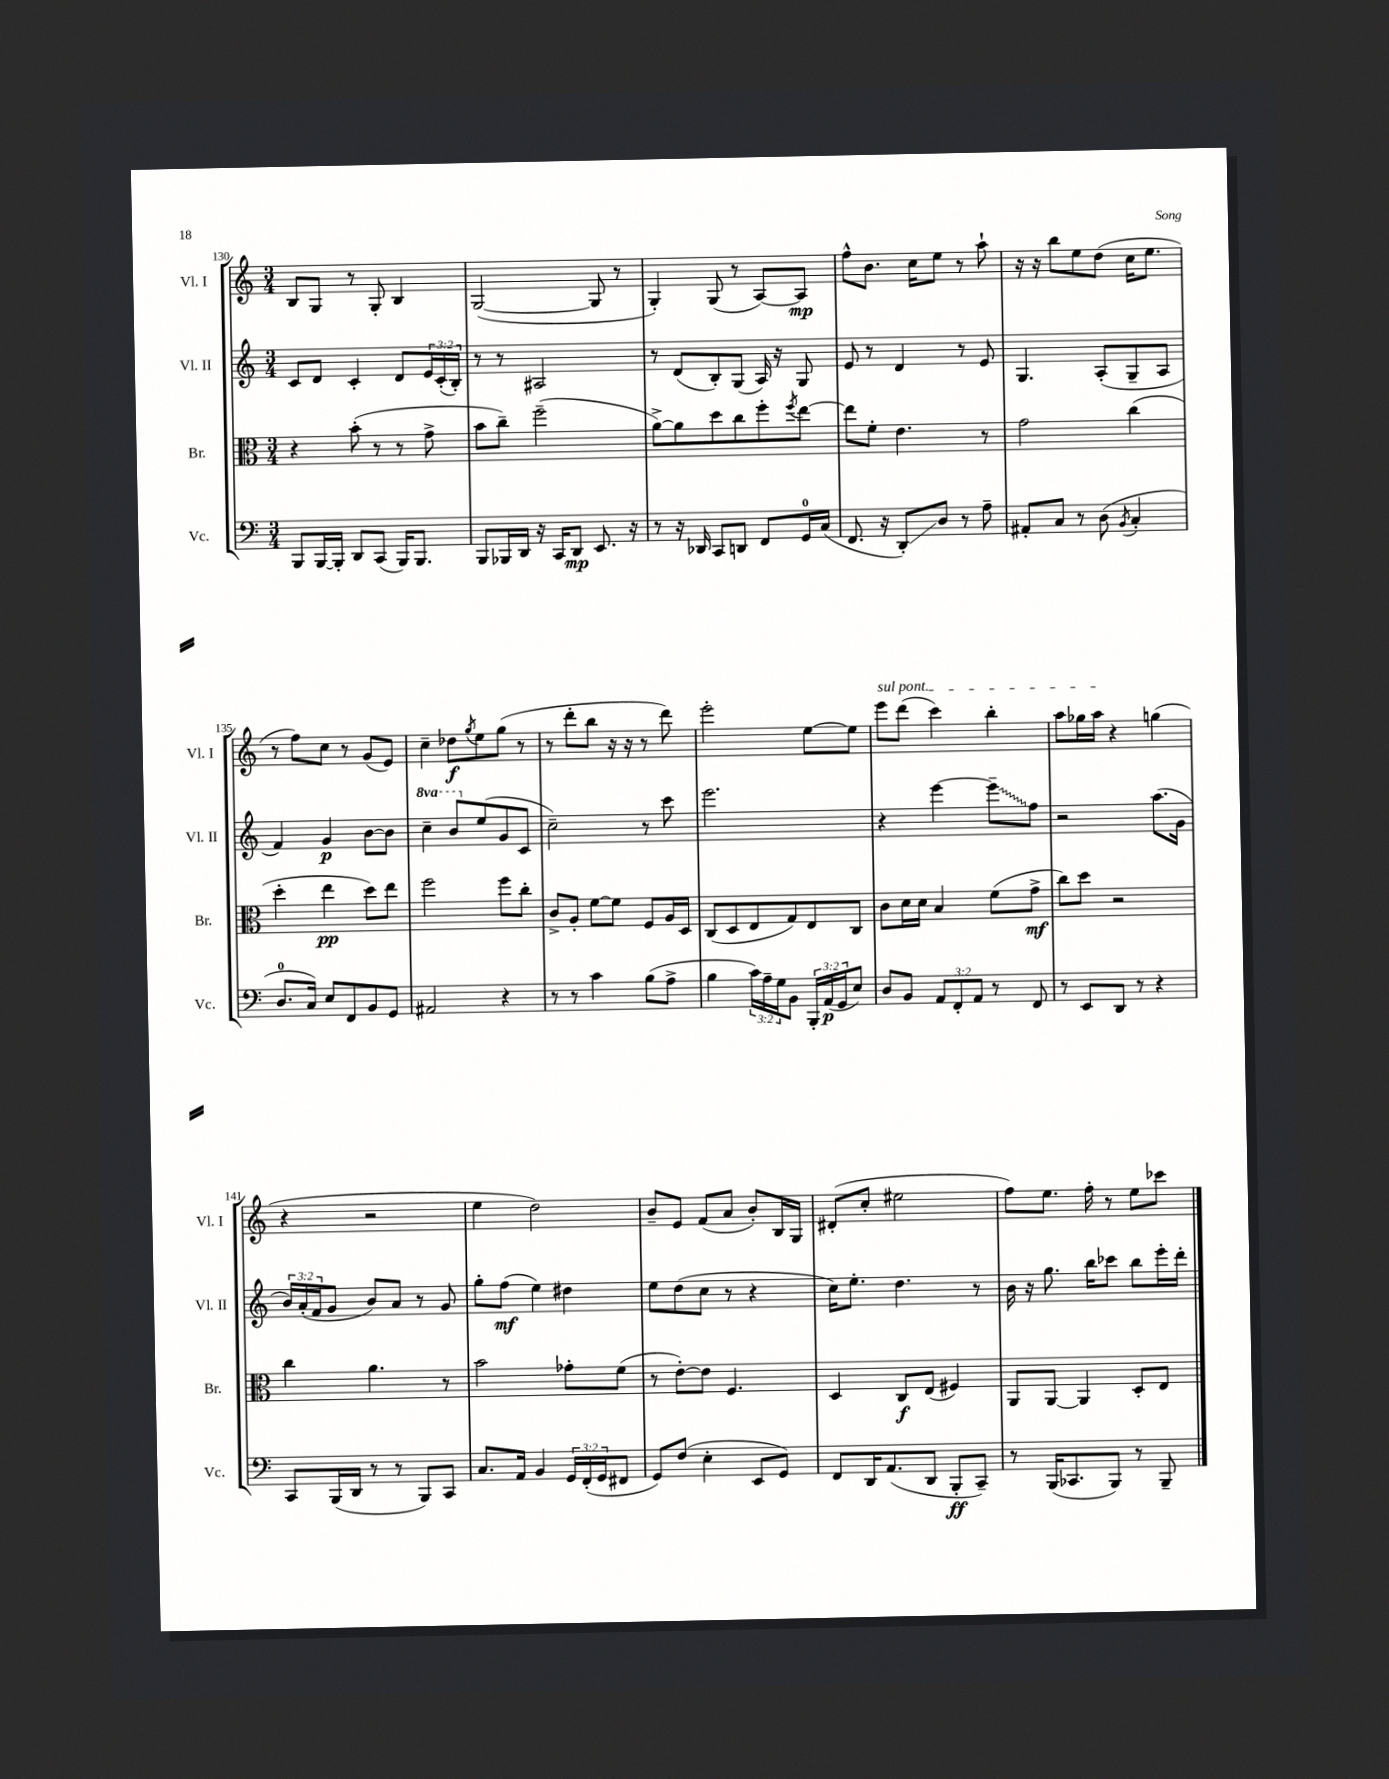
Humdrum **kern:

**kern	**kern	**kern	**kern
*staff4	*staff3	*staff2	*staff1
*clefF4	*clefC3	*clefG2	*clefG2
*k[]	*k[]	*k[]	*k[]
*M3/4	*M3/4	*M3/4	*M3/4
8BBB	4r	8c	8B
[16BBB	.	8d	8G
16BBB']	.	.	.
8DD	(8b'	4c'	8r
(8CC	8r	.	8G'
16BBB)	8r	8d	4B
8.BBB	.	.	.
.	8g^	24e	.
.	.	(24c'	.
.	.	24B')	.
=	=	=	=
8BBB	8b	8r	([2G
16BBB-	8cc~)	8r	.
16DD	.	.	.
16r	(2ff~	2A#	.
16CC	.	.	.
8DD	.	.	.
8.EE	.	.	8G]
.	.	.	8r
16r	.	.	.
=	=	=	=
8r	[8a^)	8r	4G')
16r	8a]	(8d	.
16DD-	.	.	.
8CC	8dd	8B')	(8G
8DD	8cc	(8G	8r
8FF	8ff'	16A)	[8A)
.	.	16r	.
.	8qff	.	.
16GG	[8ee	8G	8A]
(16C	.	.	.
=	=	=	=
8.FF	8ee]	8e	8ff^^
.	8f'	8r	8.b
16r	.	.	.
8DD')	4.e	4d	.
.	.	.	16cc
8D	.	.	8ee
8r	.	8r	8r
8A~	8r	8e	8aa`
=	=	=	=
8AA#'	2g	4.G	16r
.	.	.	16r
8C	.	.	8bb
8r	.	.	8ee
(8D	.	(8A'	(8dd
8qBB	.	.	.
4C'	(4cc	8G~	16cc
.	.	.	8.ee
.	.	8A	.
=	=	=	=
8.D	4dd'	4f)	8r
.	.	.	8ff)
16C)	.	.	.
8E	4ee	4g	8cc
8FF	.	.	8r
8BB	8dd)	[8b	(8g
8GG	8ee	8b]	8e)
=	=	=	=
2AA#	2ff	4ccc~	4cc~
.	.	8bb	8dd-
.	.	.	8qgg
.	.	(8ee	8ee
4r	8ff	8g	(8gg
.	8cc'	8c	8r
=	=	=	=
8r	8c^	2cc~)	8r
8r	8A'	.	8ddd'
4c	[8f	.	8bb
.	8f]	.	16r
.	.	.	16r
(8B	8F	8r	8r
8A^	16A	8ccc	8ddd)
.	16D	.	.
=	=	=	=
4B	(8C	2.eee	2eee'
.	8D	.	.
24c)	8E	.	.
24A~	.	.	.
24G	.	.	.
8BB	8G)	.	.
24BBB'	8E	.	[8ee
(24AA	.	.	.
24GG	.	.	.
8E)	8C	.	8ee]
=	=	=	=
8D	8c	4r	8eee
8BB	16d	.	(8ddd
.	16d	.	.
12AA	4B	[4eee	4ccc)
12FF'	.	.	.
12AA	.	.	.
8r	(8f	8eee~]	4bb'
8FF	8g^	8ff	.
=	=	=	=
8r	8cc)	2r	8aa
8EE	8dd	.	16gg-
.	.	.	16aa
8DD	2r	.	4r
8r	.	.	.
4r	.	(8.aa	(4gg
.	.	16g	.
=	=	=	=
8CC	4cc	24b)	4r
.	.	(24a'	.
.	.	24f	.
(16BBB	.	8g	.
16DD	.	.	.
8r	4.a	8b)	2r
8r	.	8a	.
8BBB)	.	8r	.
8CC	8r	8g	.
=	=	=	=
8.C	2b	8gg'	4ee
.	.	(8ff	.
16AA	.	.	.
4BB	.	4ee)	2dd)
24GG	8g-'	4dd#	.
(24FF'	.	.	.
24GG	.	.	.
8FF#	(8f	.	.
=	=	=	=
8GG)	8r	8ee	8b~
(8F	[8e')	(8dd	8e
4E'	8e]	8cc	(8f
.	4.F	8r	8a
8EE	.	4r	8b')
8GG)	.	.	16B
.	.	.	16G
=	=	=	=
8FF	4D	16cc)	(8d#'
.	.	8.ee'	.
16DD	.	.	8cc'
(8.AA	.	.	.
.	8C	4.dd	2ee#
8DD	(8E	.	.
8BBB'	4F#)	.	.
8CC~)	.	8r	.
=	=	=	=
8r	8AA	16b	8ff)
.	.	16r	.
(16BBB	[8AA	8.gg	8.ee
8.CC-	.	.	.
.	4AA]	.	.
.	.	16bb	16ff'
8BBB)	.	8ccc-	8r
8r	8D'	8bb	8ee
8BBB~	8E	16eee'	8ccc-
.	.	16ddd'	.
==	==	==	==
*-	*-	*-	*-
